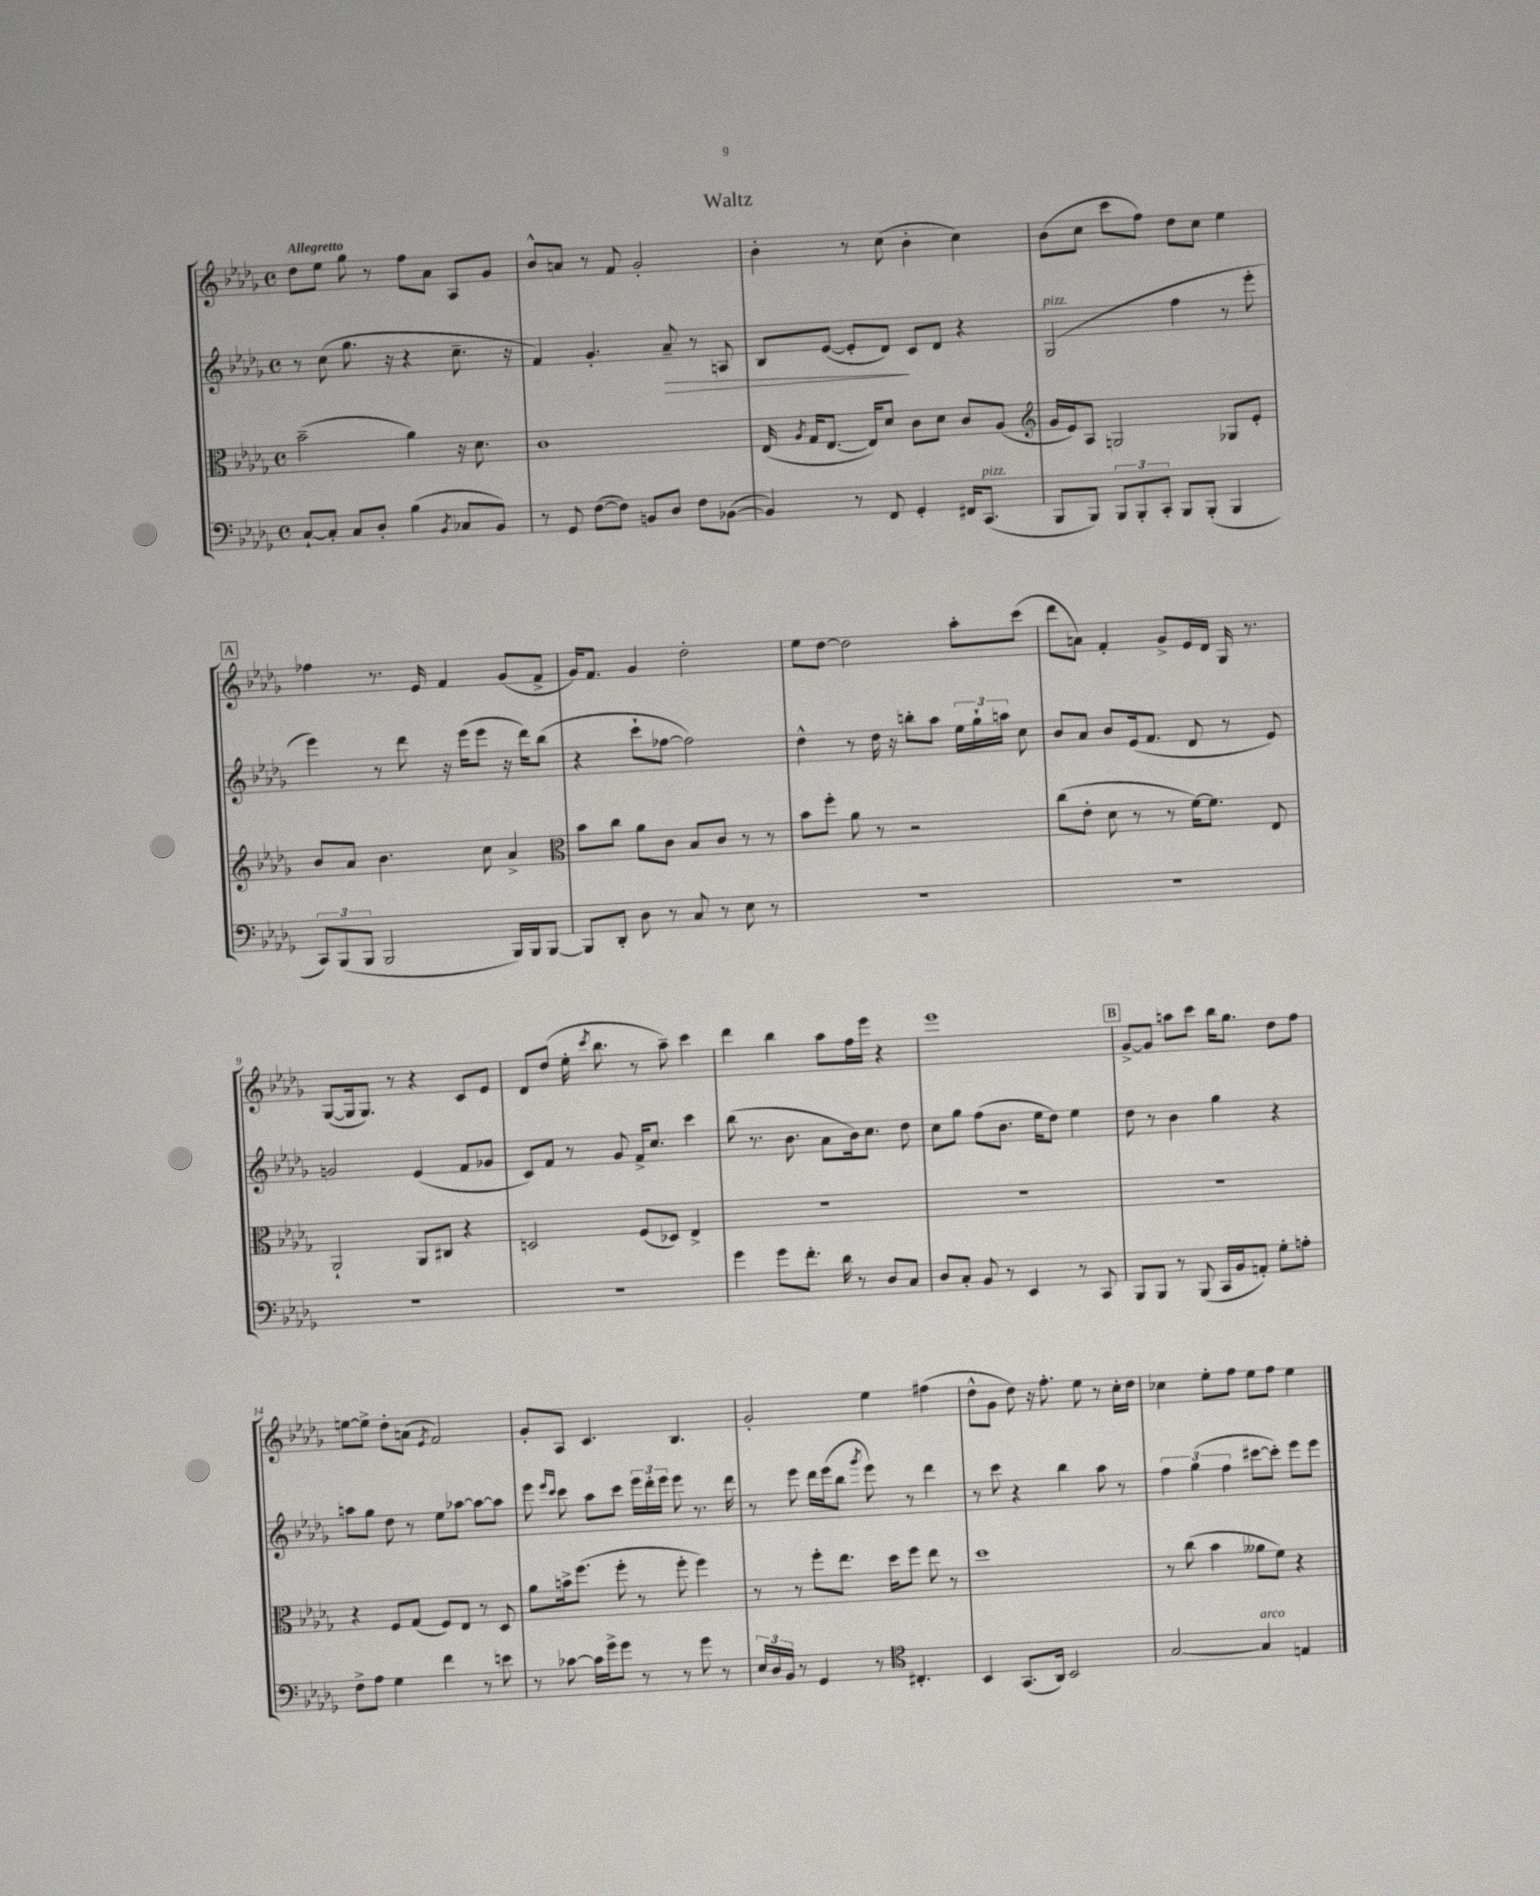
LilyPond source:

\header { title = "Waltz" }
<<
\new StaffGroup <<
\new Staff = "s0" {
    \clef treble \key des \major \defaultTimeSignature \time 4/4 \tempo "Allegretto"
    \autoBeamOff des''8[ ees''8] ges''8 r8 f''8[ aes'8] aes8[ ges'8] |
    bes'8[-^ a'8] r8 f'8 ges'2-. |
    bes'4-. r8 c''8( bes'4-. c''4) |
    bes'8[( c''8] c'''8[ f''8]) des''8[ c''8] ees''4 |
    \mark \markup { \box "A" } fes''4 r8. ees'16 f'4 ges'8[( f'8]-> |
    ges'16[) f'8.] ges'4 des''2-. |
    ees''8[ des''8]~ des''2 aes''8[-. c'''8]( |
    des'''8[ a'8]) f'4-. ges'8[-> ees'16 des'16] ges16 r8. |
    ges8[~( ges16 ges8.]) r8 r4 c'8[ ees'8] |
    des'8[ des''8]( ees''16-. \acciaccatura { c'''8 } bes''8. r8 aes''8--) c'''4 |
    des'''4 bes''4 aes''8[ f''16 ees'''16] r4 |
    ees'''1 |
    \mark \markup { \box "B" } ges'8[~-> ges'8] a''8[ c'''8] bes''16[ ges''8.] des''8[ f''8] |
    e''8[~ e''8]-> des''8[-. a'8]( \acciaccatura { ees'8 } f'2) |
    ges'8[-. aes8] c'4. bes4. |
    ges'2-. ees''4 fis''4( |
    des''8[-^ ges'8] des''8) r16 f''8.-. ees''8 r8 c''16[-. des''16] |
    ces''4 ees''8[-. f''8] ees''8[ f''8] ees''4 \bar "|." |
}
\new Staff = "s1" {
    \clef treble \key des \major \defaultTimeSignature \time 4/4
    \autoBeamOff r8 c''8( ges''8. r16 r4 c''8.-- r16 |
    f'4) ges'4.-. aes'8--\> r8 a8 |
    bes8[ ees'8]~( ees'8[-. des'8]\!) c'8[ des'8] r4 |
    ges2^\markup { \italic "pizz." }( f''4 r8 ees'''8-. |
    \mark \markup { \box "A" } ees'''4) r8 des'''8 r16 ees'''16[( ees'''8] r16 des'''16[) bes''8]( |
    r4 c'''8[-! fes''8]~ fes''2) |
    des''4-^ r8 des''16 r16 b''8[-. aes''8] \tuplet 3/2 { ees''16[ ges''16-! a''16] } c''8 |
    bes'8[ aes'8] bes'8[ ees'16( f'8.] des'8 r8 ees'8) |
    g'2 ees'4( f'8[ ges'8] |
    c'8[) f'8] r8 ges'8 f'16[-> c''8.] c'''4 |
    bes''8( r8. bes'8. aes'8[ bes'16) c''8.] des''8 |
    c''8[ ges''8] f''8[( bes'8.] ees''16[ des''8]) ees''4 |
    \mark \markup { \box "B" } des''8 r8 bes'4 ges''4 r4 |
    a''8[ ges''8] des''8 r8 ees''8[ aes''8]~ aes''8[~ aes''8] |
    ees'''8 \grace { ees'''16[ c'''16] } c'''8 aes''8[ c'''8] \tuplet 3/2 { ees'''16[ des'''16-. ees'''16] } ees'''8 r8. des'''16 |
    r8 ees'''8 des'''16[ ees'''16( bes''8] \acciaccatura { ges'''8 } ees'''8) r8 des'''4 |
    r8 c'''8 r4 bes''4 aes''8 r8 |
    \tuplet 3/2 { f''4 ges''4( f''4 } cis'''8[~ cis'''8]-.) ees'''8[ ees'''8] \bar "|." |
}
\new Staff = "s2" {
    \clef alto \key des \major \defaultTimeSignature \time 4/4
    \autoBeamOff bes'2--( aes'4) r16 des'8. |
    c'1 |
    ees16( \acciaccatura { aes8 } ges16[ ees8.]~ ees16[) des'8] c'8[ des'8] c'8[ aes8]( |
    \clef treble ges'16[ ees'16) aes8] g2 ges8[ ees'8]-. |
    \mark \markup { \box "A" } bes'8[ aes'8] bes'4. c''8 aes'4-> |
    \clef alto bes'8[ c''8] aes'8[ c'8] bes8[ c'8] r8 r8 |
    bes'8[ f''8]-. aes'8 r8 r2 |
    c''8[( ees'8]-. des'8 r8 r8 f'16[~) f'8.] ees8 |
    aes,2-! aes,8[ cis8] r4 |
    d2 f8[( des8]) ees4-> |
    r1 |
    R1 |
    \mark \markup { \box "B" } R1 |
    r4 f8[ ges8]( f8[) ees8] r8 des8 |
    aes'8[ b'16-> f''8.]( f''8-. r8 f''8-. f''4) |
    r8 r8 f''8[-. ees''8.] des''16[ f''8] ees''8 r8 |
    des''1 |
    r8 c''8( bes'4 aeses'8[ f'8]) r4 \bar "|." |
}
\new Staff = "s3" {
    \clef bass \key des \major \defaultTimeSignature \time 4/4
    \autoBeamOff c8[~-! c8]-. c8[ des8]-. bes4( \acciaccatura { bes,8 } ces8[ bes,8]) |
    r8 ges,8 f8[~( f8]) b,8[ des8] f8[ bes,8]~( |
    bes,4) r8 f,8 ges,4-. fis,16[ c,8.]^\markup { \italic "pizz." }( |
    bes,,8[ bes,,8]) \tuplet 3/2 { bes,,8[ bes,,8-. c,8]-. } bes,,8[ bes,,8]-.( bes,,4 |
    \mark \markup { \box "A" } \tuplet 3/2 { c,8[) bes,,8( bes,,8] } bes,,2 bes,,16[) bes,,16 bes,,8]~ |
    bes,,8[ des,8]-. des8 r8 c8 r8 ees8 r8 |
    R1 |
    R1 |
    R1 |
    R1 |
    ges'4 ges'8[ f'8.]-. des'16 r8 des8[ c8] |
    des8[ c8]-. bes,8 r8 ees,4 r8 c,8 |
    \mark \markup { \box "B" } bes,,8[ bes,,8] r8 bes,,8( c,16[ bes,16 a,8]-.) ges8[-. a8]-. |
    f8[-> aes8] ges4 f'4 r8 e'8 |
    r8 ces'8~ ces'16[ ges'16-> ges'8] r8 r8 ges'8 r8 |
    \tuplet 3/2 { ees16[ des16 bes,16] } r8 ges,4 r8 \clef tenor cis4.-. |
    bes,4 ges,8.[( aes,16]) bes,2 |
    ges2~ ges4^\markup { \italic "arco" } e4 \bar "|." |
}
>>
>>
